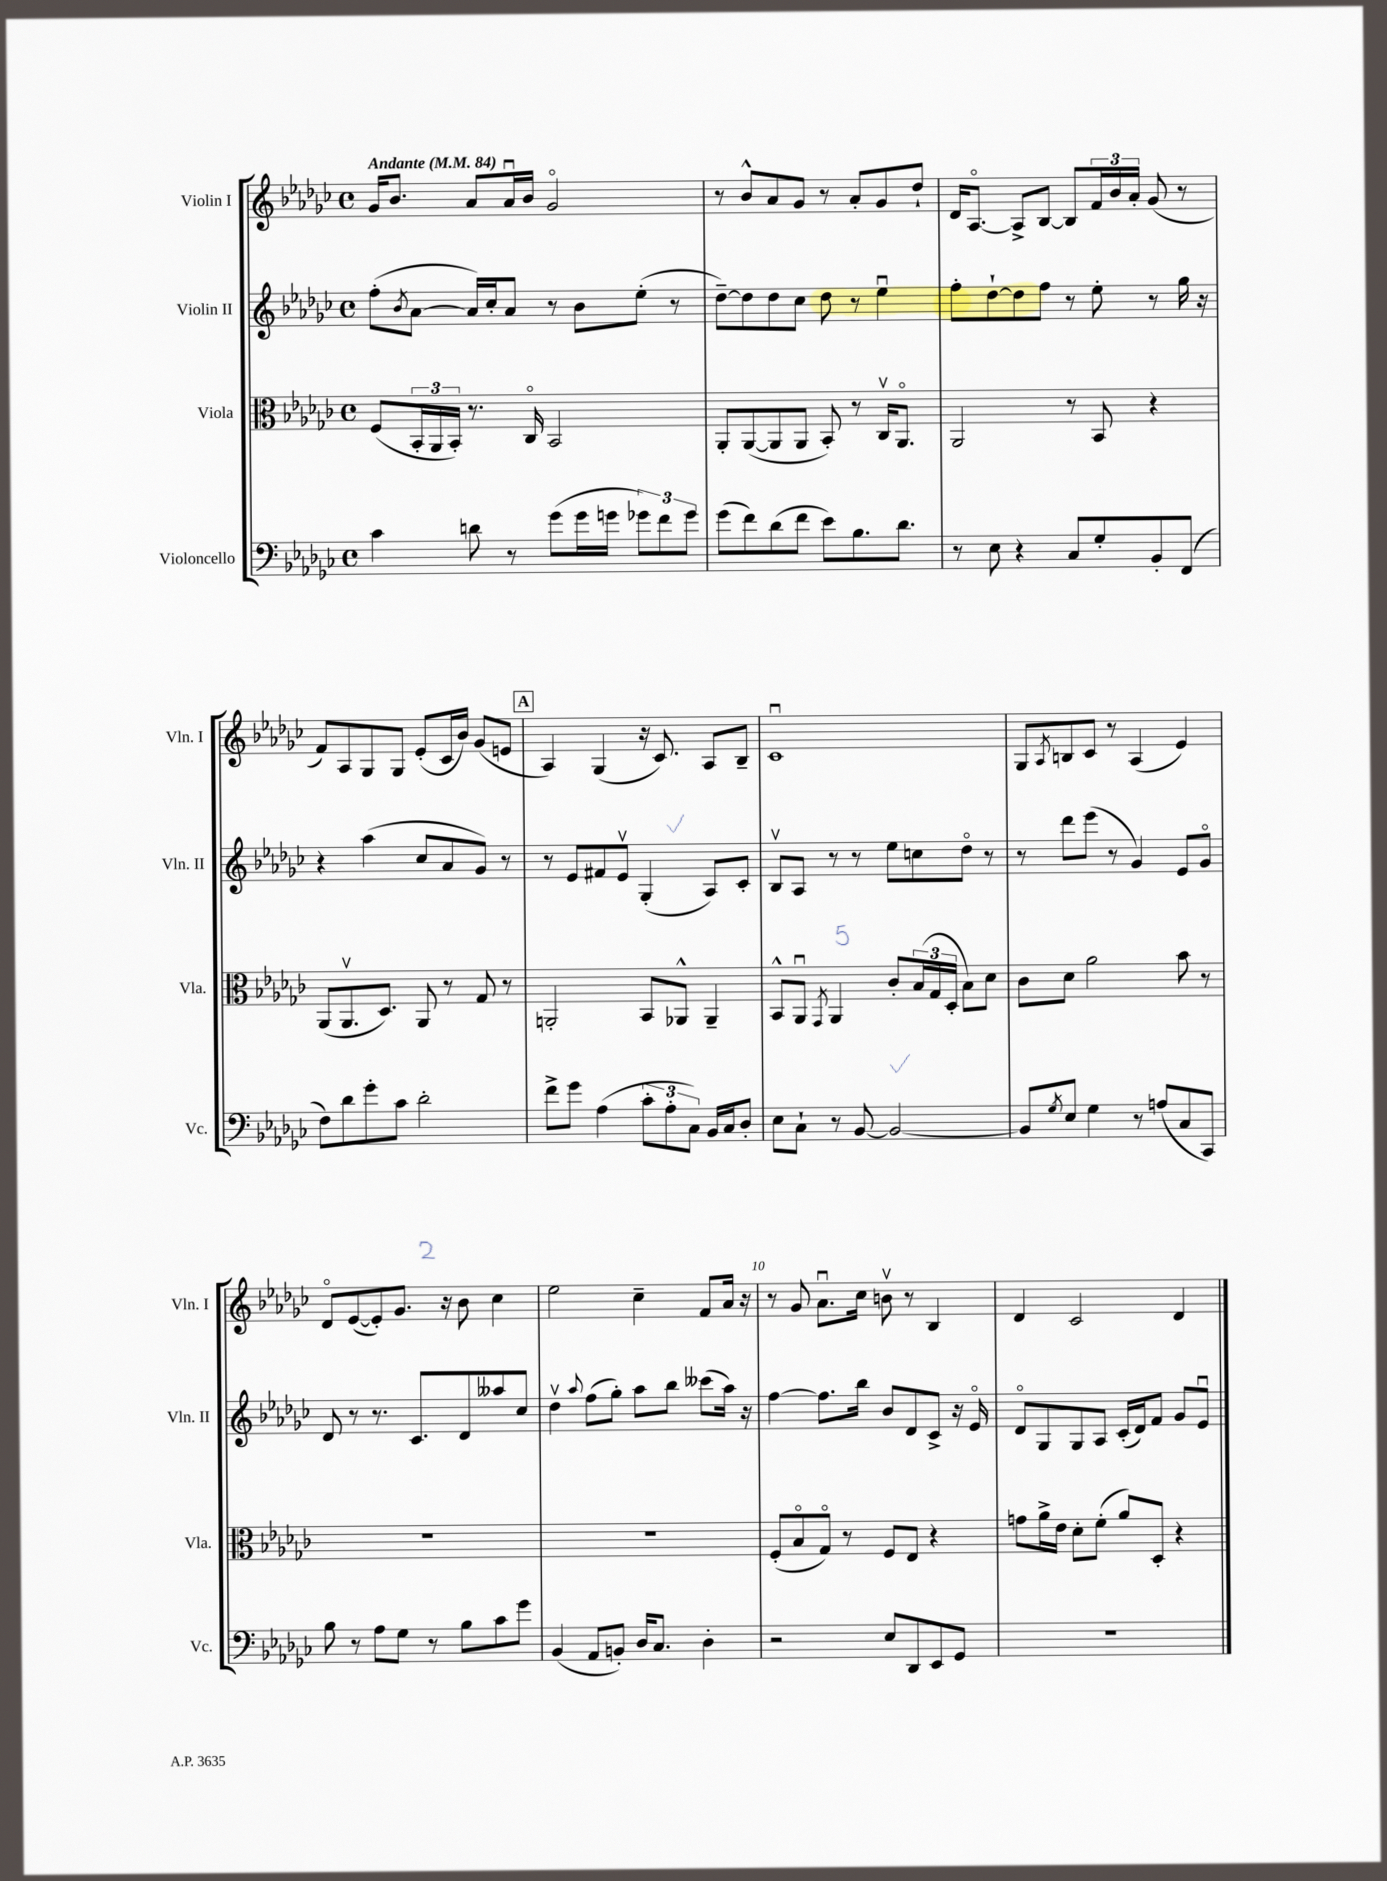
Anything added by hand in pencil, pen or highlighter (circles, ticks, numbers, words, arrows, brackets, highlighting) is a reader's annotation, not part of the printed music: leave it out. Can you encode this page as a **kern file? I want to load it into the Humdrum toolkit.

**kern	**kern	**kern	**kern
*part4	*part3	*part2	*part1
*staff4	*staff3	*staff2	*staff1
*I"Violoncello	*I"Viola	*I"Violin II	*I"Violin I
*I'Vc.	*I'Vla.	*I'Vln. II	*I'Vln. I
*clefF4	*clefC3	*clefG2	*clefG2
*k[b-e-a-d-g-c-]	*k[b-e-a-d-g-c-]	*k[b-e-a-d-g-c-]	*k[b-e-a-d-g-c-]
*M4/4	*M4/4	*M4/4	*M4/4
*met(c)	*met(c)	*met(c)	*met(c)
*MM84	*MM84	*MM84	*MM84
=1	=1	=1	=1
!	!	!	!LO:TX:a:B:t=Andante
4c-\	(8F/L	(8ff'\L	16g-/KL
.	.	.	8.b-/J
.	.	8qb-/	.
.	24BB-'/L	[8a-\J	.
.	24AA-/	.	.
.	24BB-'/JJ)	.	.
8dn\	8.r	16a-/LL])	8a-/L
.	.	16cc-'/J	.
8r	.	8a-/J	16a-u/L
.	16C-/	.	16b-/JJ
(8g-\L	2BB-/	8r	2g-/
16g-\L	.	8b-\L	.
16gn\JJ	.	.	.
12g-X\L)	.	(8ee-'\J	.
12f\	.	.	.
.	.	8r	.
12g-\J	.	.	.
=2	=2	=2	=2
(8g-\L	8AA-'/L	[8dd-~\L)	8r
8f\)	([8AA-/	8dd-\]	8b-^^/L
(8d-\	8AA-/]	8dd-\	8a-/
8f\J	8AA-/J	8cc-\J	8g-/J
8e-\L)	8BB-'/)	8dd-\	8r
8.B-\	8r	8r	8a-'/L
.	16C-v/KL	4ee-u\	8g-/
8.d-\J	8.AA-/J	.	.
.	.	.	8dd-`/J
=3	=3	=3	=3
8r	2AA-/	8ff'\L	16d-/KL
.	.	.	[8.A-/J
8E-\	.	[8dd-`\	.
4r	.	8dd-\]	8A-^/L]
.	.	8ff\J	[8B-/J
8C-/L	8r	8r	8B-/L]
8G-'/	8BB-/	8ee-'\	24f/L
.	.	.	24b-/
.	.	.	24a-'/JJ
8BB-'/	4r	8r	(8g-/
(8FF/J	.	16gg-\	8r
.	.	16r	.
!!LO:LB:g=z
=4	=4	=4	=4
8F\L)	(8AA-/L	4r	8f/L)
8d-\	8.AA-v/	.	8A-/
8g-'\	.	(4aa-\	8G-/
.	8.D-/J)	.	.
8c-\J	.	.	8G-/J
2d-'\	8AA-/	8cc-/L	(8e-'/L
.	8r	8a-/	16c-/L
.	.	.	16b-/JJ)
.	8G-/	8g-/J)	(8g-/L
.	8r	8r	8en/J
!!LO:REH:place=s1:t=A
=5	=5	=5	=5
8f^\L	2AAn'/	8r	4A-/)
8g-\J	.	8e-/L	.
(4A-\	.	8f#X/	(4G-/
.	.	8e-v/J	.
12c-'\L	8BB-/L	(4G-'/	16r
.	.	.	8.c-/)
12A-'\	.	.	.
.	8AA-X^^/J	.	.
12C-\J)	.	.	.
16BB-/LL	4AA-~/	8A-/L)	8A-/L
16C-/J	.	.	.
8D-'/J	.	8c-'/J	8B-~/J
=6	=6	=6	=6
8E-\L	8BB-^^/L	8B-v/L	1c-u
8C-`\J	8AA-u/J	8A-/J	.
.	8qGG-/	.	.
8r	4AA-/	8r	.
[8BB-/	.	8r	.
2BB-/_	8c-'/L	8ee-\L	.
.	(24B-/L	8ccn\	.
.	24G-/	.	.
.	24D-'/JJ	.	.
.	8B-\L)	8dd-\J	.
.	8d-\J	8r	.
=7	=7	=7	=7
8BB-/L]	8c-\L	8r	8G-/L
8qG-/	.	.	8qA-/
8E-/J	8d-\J	8ddd-\L	8Bn/
4G-\	2a-\	(8eee-\J	8c-/J
.	.	8r	8r
8r	.	4g-/)	(4A-/
(8An/L	.	.	.
8C-/	8b-\	8e-/L	4e-/)
8CC-/J)	8r	8g-/J	.
!!LO:LB:g=z
=8	=8	=8	=8
8B-\	1r	8d-/	8d-/L
8r	.	8r	([8e-/
8A-\L	.	8.r	8e-'/])
8G-\J	.	.	8.g-/J
.	.	8.c-/L	.
8r	.	.	.
.	.	.	16r
8B-\L	.	8d-/	8b-\
8c-\	.	8aa--X/	4cc-\
8g-\J	.	8cc-/J	.
=9	=9	=9	=9
(4BB-/	1r	4dd-v\	2ee-\
.	.	8qqaa-/	.
8AA-/L	.	(8ff\L	.
8BBn'/J)	.	8gg-'\J)	.
16D-/KL	.	8aa-\L	4cc-~\
8.C-/J	.	.	.
.	.	8bb-\J	.
4D-'\	.	(8ccc--X\L	8f/L
.	.	16aa-\Jk)	16a-/Jk
.	.	16r	16r
=10	=10	=10	=10
2r	(8F'/L	[4ff\	8r
.	8B-/	.	8g-/
.	8G-/J)	8.ff\L]	8.a-u\L
.	8r	.	.
.	.	16bb-\Jk	16cc-\Jk
8E-/L	8F/L	8b-/L	8bnv\
8DD-/	8E-/J	8d-/	8r
8EE-/	4r	8c-^/J	4B-/
8GG-/J	.	16r	.
.	.	16e-/	.
=11	=11	=11	=11
1r	8gn\L	8d-/L	4d-/
.	16a-^\L	8G-/	.
.	16e-\JJ	.	.
.	8d-'\L	8G-/	2c-/
.	(8f'\J	8A-/J	.
.	8a-/L)	(16c-'/LL	.
.	.	16d-/J)	.
.	8D-'/J	8f/J	.
.	4r	8g-/L	4d-/
.	.	8e-u/J	.
==	==	==	==
*-	*-	*-	*-
